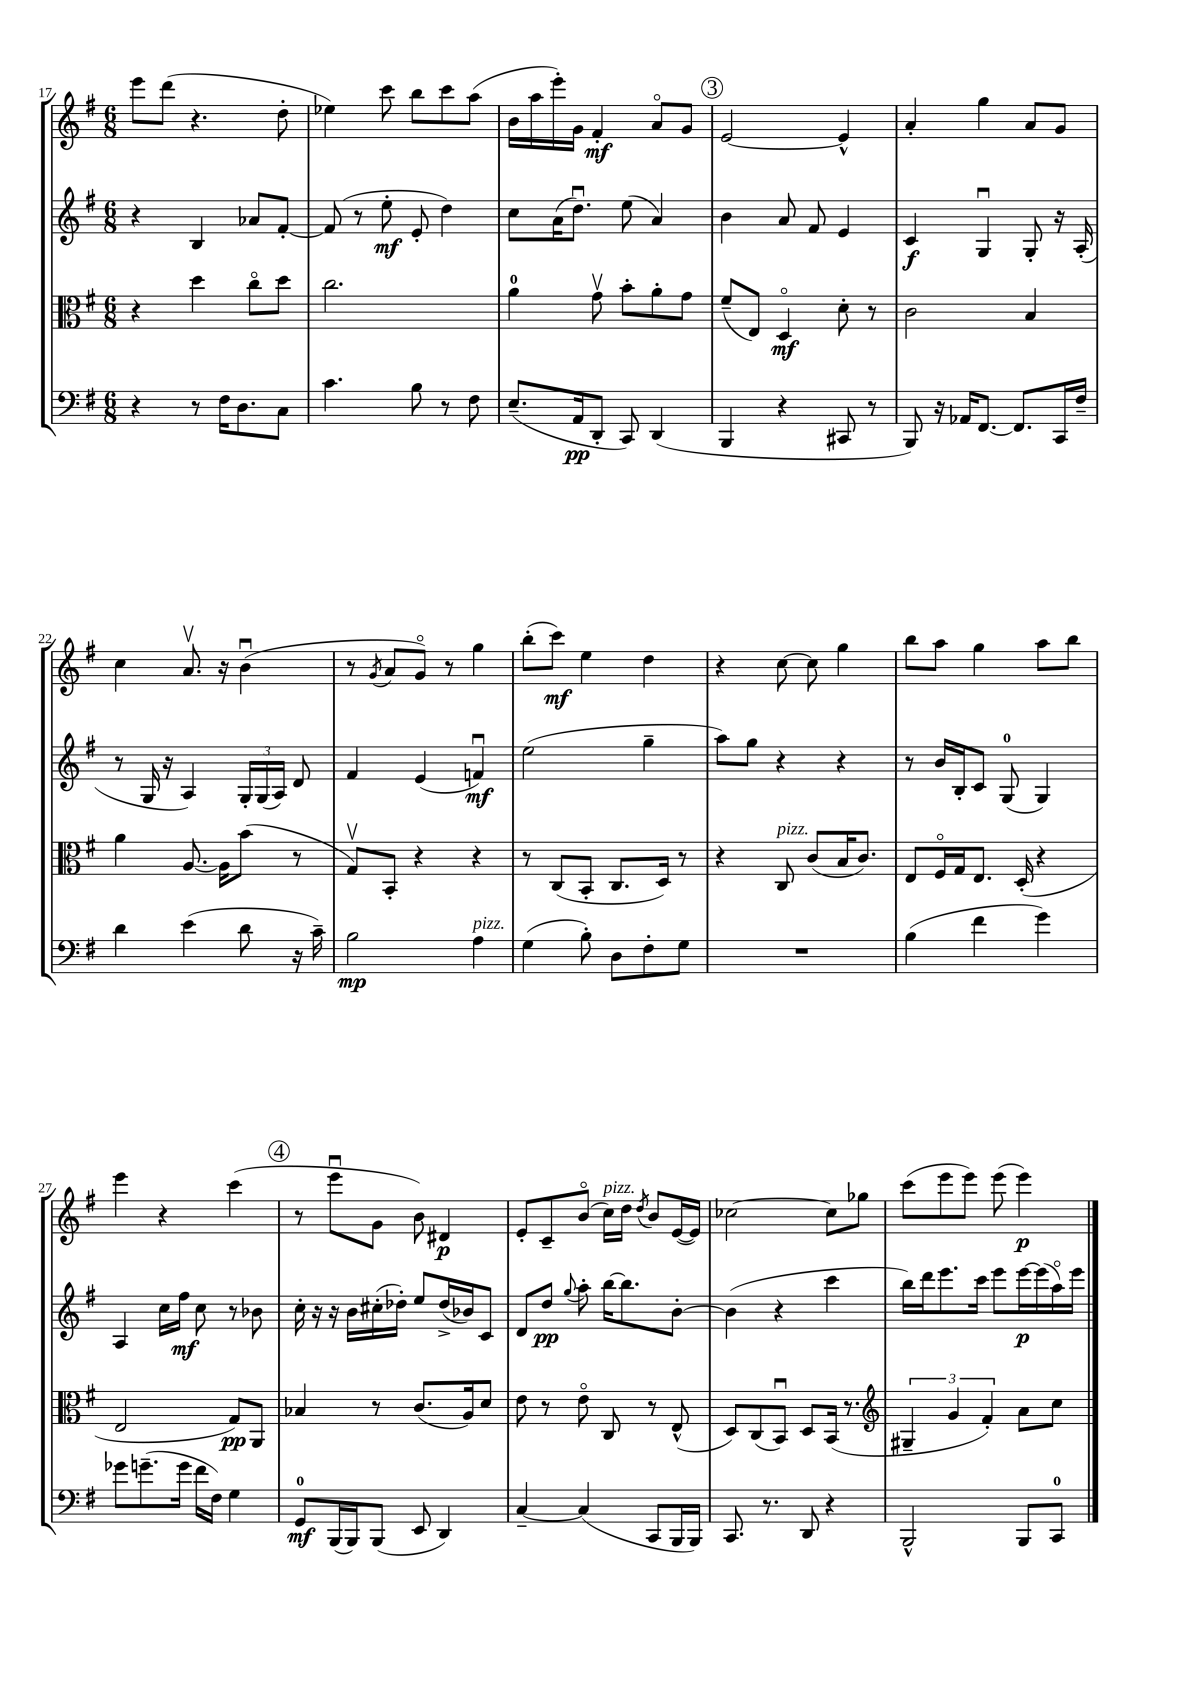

**kern	**kern	**kern	**kern
*staff4	*staff3	*staff2	*staff1
*clefF4	*clefC3	*clefG2	*clefG2
*k[f#]	*k[f#]	*k[f#]	*k[f#]
*M6/8	*M6/8	*M6/8	*M6/8
4r	4r	4r	8eee\L
.	.	.	(8ddd\J
8r	4dd\	4B/	4.r
16F#\LK	.	.	.
8.D\	.	.	.
.	8cco\L	8a-/L	.
8C\J	8dd\J	[8f#'/J	8dd'\
=	=	=	=
4.c\	2.cc\	(8f#/]	4ee-\)
.	.	8r	.
.	.	8ee'\	8ccc\
8B\	.	8e'/	8bb\L
8r	.	4dd\)	8ccc\
8F#\	.	.	(8aa\J
=	=	=	=
(8.E~/L	4a\	8cc\L	16b\LL
.	.	.	16aa\
.	.	(16a\K	16eee'\)
16AA/k	.	8.ddu\J)	16g\JJ
8DD'/J	8gv\	.	4f#'/
8CC/)	8b'\L	(8ee\	.
(4DD/	8a'\	4a/)	8ao/L
.	8g\J	.	8g/J
=	=	=	=
4BBB/	(8f#~/L	4b\	[2e/
.	8E/J)	.	.
4r	4Do/	8a/	.
.	.	8f#/	.
8CC#/	8d'\	4e/	4e^^/]
8r	8r	.	.
=	=	=	=
8BBB/)	2c\	4c/	4a'/
16r	.	.	.
16AA-/LK	.	.	.
[8.FF#/J	.	4Gu/	4gg\
8.FF#/]L	.	.	.
.	4B/	8G'/	8a/L
16CC/L	.	16r	8g/J
16F#~/JJ	.	(16A'/	.
=	=	=	=
4d\	4a\	8r	4cc\
.	.	16G/	.
.	.	16r	.
(4e\	[8.A/	4A/)	8.av/
.	16A\]LK	.	16r
8d\	(8b\J	24G'/LL	(4bu\
.	.	(24G/	.
.	.	24A/JJ)	.
16r	8r	8d/	.
16c~\)	.	.	.
=	=	=	=
2B\	8Gv/L)	4f#/	8r
.	.	.	8qg/
.	8BB'/J	.	8a/L
.	4r	(4e/	8go/J)
.	.	.	8r
4A\	4r	4fu/)	4gg\
=	=	=	=
(4G\	8r	(2ee\	(8bb'\L
.	(8C/L	.	8ccc\J)
8B'\)	8BB'/J	.	4ee\
8D\L	8.C/L	.	.
8F#'\	.	4gg~\	4dd\
.	16D/Jk)	.	.
8G\J	8r	.	.
=	=	=	=
2.r	4r	8aa\L)	4r
.	.	8gg\J	.
.	8C/	4r	[8cc\
.	(8c/L	.	8cc\]
.	16B/K	4r	4gg\
.	8.c/J)	.	.
=	=	=	=
(4B\	8E/L	8r	8bb\L
.	16F#o/L	16b/LL	8aa\J
.	16G/J	16B'/J	.
4f#\	8.E/J	8c/J	4gg\
.	.	(8G/	.
.	(16D'/	.	.
4g\)	4r	4G/)	8aa\L
.	.	.	8bb\J
=	=	=	=
8g-\L	2E/	4A/	4eee\
(8.g~\	.	.	.
.	.	16cc\LL	4r
16g\Jk	.	16ff#\JJ	.
16f#\LL	.	8cc\	.
16F#\JJ)	.	.	.
4G\	8G/L)	8r	(4ccc\
.	8AA/J	8b-\	.
=	=	=	=
8GG/L	4B-/	16cc'\	8r
.	.	16r	.
(16BBB/L	.	16r	8eeeu\L
16BBB/J)	.	16b\LL	.
(8BBB/J	8r	(16cc#'\	8g\J
.	.	16dd-'\JJ)	.
8EE/	(8.c/L	8ee/L	8b\)
4DD/)	.	(16dd-^/L	4d#/
.	16A/k)	16b-/J)	.
.	8d/J	8c/J	.
=	=	=	=
[4C~/	8e\	8d/L	8e'/L
.	8r	8dd/J	8c~/
.	.	8qqgg/	.
(4C/]	8eo\	8aa'\	(8bo/J
.	8C/	[16bb\LK	16cc\LL)
.	.	8.bb\]	16dd\JJ
.	.	.	8qdd/
8CC/L	8r	.	8b/L
16BBB/L	(8E^^/	[8b'\J	([16e/L
16BBB/JJ)	.	.	16e/]JJ)
=	=	=	=
8.CC/	8D/L)	(4b\]	[2cc-\
.	(8C/	.	.
8.r	.	.	.
.	8BBu/J)	4r	.
8DD/	8D/L	.	.
4r	(16BB/Jk	4ccc\	8cc-\]L
.	8.r	.	.
.	.	.	8gg-\J
=	=	=	=
*	*clefG2	*	*
2BBB^^/	6G#~/	16bb\LL)	(8ccc\L
.	.	16ddd\J	.
.	.	8.eee\	8eee\
.	6g/	.	.
.	.	.	8eee\J)
.	.	16ccc\Jk	.
.	6f#'/)	.	.
.	.	8eee\L	(8eee\
8BBB/L	8a\L	[16eee\L	4eee\)
.	.	(16eee\]	.
8CC/J	8cc\J	16aao\)	.
.	.	16eee\JJ	.
==	==	==	==
*-	*-	*-	*-
